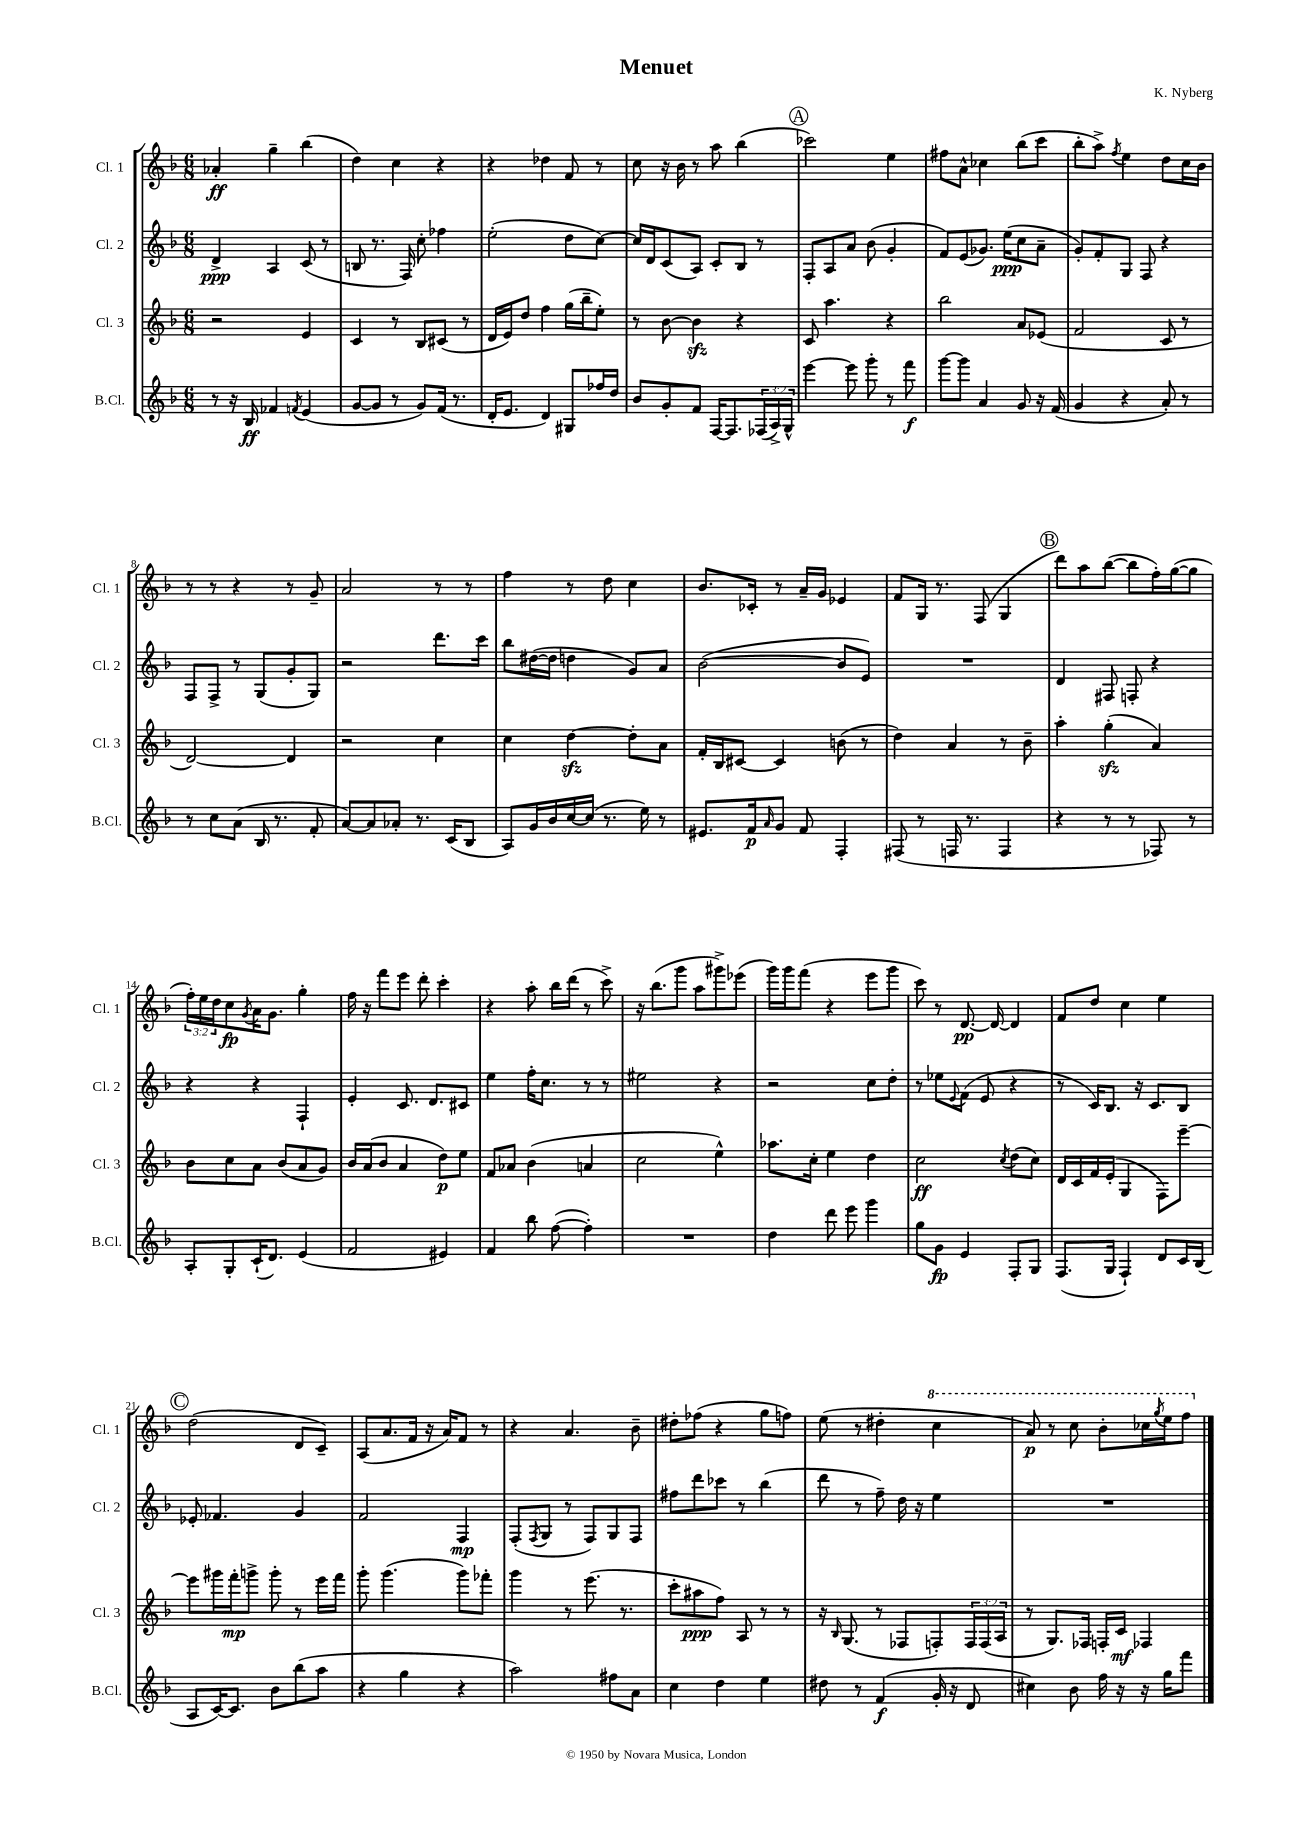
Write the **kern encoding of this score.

**kern	**dynam	**kern	**dynam	**kern	**dynam	**kern	**dynam
*part4	*part4	*part3	*part3	*part2	*part2	*part1	*part1
*staff4	*staff4	*staff3	*staff3	*staff2	*staff2	*staff1	*staff1
*I"B.Cl.	*	*I"Cl. 3	*	*I"Cl. 2	*	*I"Cl. 1	*
*I'B.Cl.	*	*I'Cl. 3	*	*I'Cl. 2	*	*I'Cl. 1	*
*clefG2	*	*clefG2	*	*clefG2	*	*clefG2	*
*k[b-]	*	*k[b-]	*	*k[b-]	*	*k[b-]	*
*M6/8	*	*M6/8	*	*M6/8	*	*M6/8	*
=1	=1	=1	=1	=1	=1	=1	=1
8r	.	2r	.	4d^/	ppp	4a-X'/	ff
16r	.	.	.	.	.	.	.
16B-/	ff	.	.	.	.	.	.
4f-X/	.	.	.	4A/	.	4gg~\	.
8qfn/	.	.	.	.	.	.	.
(4e/	.	4e/	.	(8c/	.	(4bb-\	.
.	.	.	.	8r	.	.	.
=2	=2	=2	=2	=2	=2	=2	=2
[8g/L	.	4c/	.	8Bn/	.	4dd\)	.
8g/J]	.	.	.	8.r	.	.	.
8r	.	8r	.	.	.	4cc\	.
.	.	.	.	16F/)	.	.	.
8g/L)	.	8B-/L	.	8cc'\	.	.	.
(16f/Jk	.	(8c#X/J	.	4ff-X\	.	4r	.
8.r	.	.	.	.	.	.	.
.	.	8r	.	.	.	.	.
=3	=3	=3	=3	=3	=3	=3	=3
16d'/KL	.	16d/LL	.	(2ee'\	.	4r	.
8.e/J	.	16e/J)	.	.	.	.	.
.	.	8dd/J	.	.	.	.	.
4d/)	.	4ff\	.	.	.	4dd-X\	.
8G#X/L	.	(16gg\LL	.	8dd\L	.	8f/	.
.	.	16bb-~\J	.	.	.	.	.
16ff-X/L	.	8ee'\J)	.	[8cc\J)	.	8r	.
16dd/JJ	.	.	.	.	.	.	.
=4	=4	=4	=4	=4	=4	=4	=4
8b-/L	.	8r	.	16cc/LL]	.	8cc\	.
.	.	.	.	16d/J	.	.	.
8g'/	.	[8b-\	.	(8c/	.	16r	.
.	.	.	.	.	.	16b-\	.
8f/J	.	4b-zz\]	.	8A/J)	.	8r	.
[16F/KL	.	.	.	8c'/L	.	8aa\	.
8.F/]	.	.	.	.	.	.	.
.	.	4r	.	8B-/J	.	(4bb-\	.
(24F-X/L	.	.	.	8r	.	.	.
24A^/)	.	.	.	.	.	.	.
24G^^/JJ	.	.	.	.	.	.	.
!!LO:REH:place=s1:t=A
=5	=5	=5	=5	=5	=5	=5	=5
[4eee\	.	8c/	.	8F'/L	.	2ccc-X\)	.
.	.	4.aa\	.	8A/	.	.	.
8eee\]	.	.	.	8a/J	.	.	.
8ggg'\	.	.	.	(8b-\	.	.	.
8r	.	4r	.	4g'/	.	4ee\	.
8fff\	f	.	.	.	.	.	.
=6	=6	=6	=6	=6	=6	=6	=6
[8ggg\L	.	2bb-\	.	8f/L)	.	8ff#X\L	.
8ggg\J]	.	.	.	(8e/	.	8a^^\J	.
4a/	.	.	.	8.g-X/J)	.	4cc-X\	.
.	.	.	.	(16ee\KL	ppp	.	.
8g/	.	8a/L	.	8cc\	.	(8bb-\L	.
16r	.	(8e-X/J	.	8a~\J	.	8ccc\J	.
(16f/	.	.	.	.	.	.	.
=7	=7	=7	=7	=7	=7	=7	=7
4g/	.	2f/	.	8g'/L)	.	8bb-'\L	.
.	.	.	.	8f'/	.	8aa^\J)	.
.	.	.	.	.	.	8qff/	.
4r	.	.	.	8G/J	.	4ee\	.
.	.	.	.	8F/	.	.	.
8a'/)	.	8c/	.	4r	.	8dd\L	.
8r	.	8r	.	.	.	16cc\L	.
.	.	.	.	.	.	16b-\JJ	.
!!LO:LB:g=z
=8	=8	=8	=8	=8	=8	=8	=8
8r	.	[2d/)	.	8F/L	.	8r	.
8cc\L	.	.	.	8F^/J	.	8r	.
(8a\J	.	.	.	8r	.	4r	.
16B-/	.	.	.	(8G/L	.	.	.
8.r	.	.	.	.	.	.	.
.	.	4d/]	.	8g'/	.	8r	.
8f'/	.	.	.	8G/J)	.	8g~/	.
=9	=9	=9	=9	=9	=9	=9	=9
[8a/L)	.	2r	.	2r	.	2a/	.
8a/]	.	.	.	.	.	.	.
8a-X'/J	.	.	.	.	.	.	.
8.r	.	.	.	.	.	.	.
.	.	4cc\	.	8.ddd\L	.	8r	.
(16c/KL	.	.	.	.	.	.	.
8B-/J	.	.	.	.	.	8r	.
.	.	.	.	16ccc\Jk	.	.	.
=10	=10	=10	=10	=10	=10	=10	=10
8A/L)	.	4cc\	.	8bb-\L	.	4ff\	.
16g/L	.	.	.	([16dd#X\L	.	.	.
16b-/	.	.	.	16dd#\JJ]	.	.	.
[16cc/	.	[4ddzz\	.	4ddn\	.	8r	.
(16cc/JJ]	.	.	.	.	.	.	.
8.r	.	.	.	.	.	8dd\	.
.	.	8dd'\L]	.	8g/L)	.	4cc\	.
16ee\)	.	.	.	.	.	.	.
8r	.	8a\J	.	8a/J	.	.	.
=11	=11	=11	=11	=11	=11	=11	=11
8.e#X/L	.	16f'/LL	.	([2b-\	.	8.b-/L	.
.	.	16B-/J	.	.	.	.	.
.	.	[8c#X/J	.	.	.	.	.
16f/k	p	.	.	.	.	16c-X'/Jk	.
16qqa/	.	.	.	.	.	.	.
8g/J	.	4c#/]	.	.	.	8r	.
8f/	.	.	.	.	.	16a~/LL	.
.	.	.	.	.	.	16g/JJ	.
4F'/	.	(8bn\	.	8b-/L]	.	4e-X/	.
.	.	8r	.	8e/J)	.	.	.
=12	=12	=12	=12	=12	=12	=12	=12
(8F#X/	.	4dd\)	.	2.r	.	8f/L	.
8r	.	.	.	.	.	16G/Jk	.
.	.	.	.	.	.	8.r	.
16Fn/	.	4a/	.	.	.	.	.
8.r	.	.	.	.	.	.	.
.	.	.	.	.	.	(8F/	.
4F/	.	8r	.	.	.	4G/	.
.	.	8b-~\	.	.	.	.	.
!!LO:REH:place=s1:t=B
=13	=13	=13	=13	=13	=13	=13	=13
4r	.	4aa'\	.	4d/	.	8ddd\L)	.
.	.	.	.	.	.	8aa\	.
8r	.	(4ggzz'\	.	8F#X/	.	([8bb-\J	.
8r	.	.	.	8Fn'/	.	8bb-\L]	.
8F-X/)	.	4a/)	.	4r	.	16ff'\L)	.
.	.	.	.	.	.	([16gg\J	.
8r	.	.	.	.	.	8gg\J]	.
!!LO:LB:g=z
=14	=14	=14	=14	=14	=14	=14	=14
8A'/L	.	8b-\L	.	4r	.	24ff'\LL)	.
.	.	.	.	.	.	24ee\	.
.	.	.	.	.	.	24dd\J	.
8G'/	.	8cc\	.	.	.	8cc\	fp
.	.	.	.	.	.	8qg/	.
(16c`/K	.	8a\J	.	4r	.	16a\K	.
8.d/J)	.	.	.	.	.	8.g\J	.
.	.	(8b-/L	.	.	.	.	.
(4e/	.	8a/	.	4F`/	.	4gg'\	.
.	.	8g/J)	.	.	.	.	.
=15	=15	=15	=15	=15	=15	=15	=15
2f/	.	16b-/LL	.	4e'/	.	16ff\	.
.	.	(16a/J	.	.	.	16r	.
.	.	8b-/J	.	.	.	8fff\L	.
.	.	4a/	.	8.c/	.	8eee\J	.
.	.	.	.	.	.	8ddd'\	.
.	.	.	.	8.d/L	.	.	.
4e#X/)	.	8dd\L)	p	.	.	4ccc'\	.
.	.	8ee\J	.	8c#X/J	.	.	.
=16	=16	=16	=16	=16	=16	=16	=16
4f/	.	8f/L	.	4ee\	.	4r	.
.	.	8a-X/J	.	.	.	.	.
8bb-\	.	(4b-\	.	16ff'\KL	.	8aa'\	.
.	.	.	.	8.cc\J	.	.	.
([8ff\	.	.	.	.	.	16bb-\LL	.
.	.	.	.	.	.	(16ddd\JJ	.
4ff'\])	.	4an/	.	8r	.	8r	.
.	.	.	.	8r	.	8ccc^\)	.
=17	=17	=17	=17	=17	=17	=17	=17
2.r	.	2cc\	.	2ee#X\	.	16r	.
.	.	.	.	.	.	(8.bb-\L	.
.	.	.	.	.	.	8ggg\J	.
.	.	.	.	.	.	8aa\L	.
.	.	4ee^^\)	.	4r	.	8ggg#X^\)	.
.	.	.	.	.	.	(8eee-X\J	.
=18	=18	=18	=18	=18	=18	=18	=18
4dd\	.	8.aa-X\L	.	2r	.	16ggg\LL)	.
.	.	.	.	.	.	16ggg\J	.
.	.	.	.	.	.	(8fff\J	.
.	.	16cc'\Jk	.	.	.	.	.
8ddd\	.	4ee\	.	.	.	4r	.
8eee\	.	.	.	.	.	.	.
4ggg\	.	4dd\	.	8cc\L	.	8eee\L	.
.	.	.	.	8dd'\J	.	8ggg\J	.
=19	=19	=19	=19	=19	=19	=19	=19
8gg\L	.	2cc\	ff	8r	.	8ccc\)	.
8g\J	fp	.	.	8ee-X\L	.	8r	.
.	.	.	.	8qqe/	.	.	.
4e/	.	.	.	(8f\J	.	[8.d/	pp
.	.	.	.	8e/	.	.	.
.	.	.	.	.	.	16d/_	.
.	.	8qcc/	.	.	.	.	.
8F'/L	.	(8dd\L	.	4r	.	4d/]	.
8G/J	.	8cc\J)	.	.	.	.	.
=20	=20	=20	=20	=20	=20	=20	=20
(8.F/L	.	16d/LL	.	8r	.	8f/L	.
.	.	16c/	.	.	.	.	.
.	.	16f/	.	16c/KL)	.	8dd/J	.
16G/Jk	.	(16e'/JJ	.	8.B-/J	.	.	.
4F`/)	.	4G/	.	.	.	4cc\	.
.	.	.	.	16r	.	.	.
.	.	.	.	8.c/L	.	.	.
8d/L	.	8F\L)	.	.	.	4ee\	.
16c/L	.	[8eee~\J	.	8B-/J	.	.	.
(16B-/JJ	.	.	.	.	.	.	.
!!LO:LB:g=z
!!LO:REH:place=s1:t=C
=21	=21	=21	=21	=21	=21	=21	=21
8A/L	.	8eee\L]	.	8e-X'/	.	(2dd\	.
[16c/K)	.	16ggg#X\L	.	4.f-X/	.	.	.
8.c/J]	.	16fff'\J	mp	.	.	.	.
.	.	8gggn^\J	.	.	.	.	.
8b-\L	.	8ggg'\	.	.	.	.	.
(8bb-\	.	8r	.	4g/	.	8d/L	.
8aa\J	.	16eee\LL	.	.	.	8c~/J)	.
.	.	16fff\JJ	.	.	.	.	.
=22	=22	=22	=22	=22	=22	=22	=22
4r	.	8ggg'\	.	2f/	.	(8A/L	.
.	.	(4.ggg\	.	.	.	8.a/	.
4gg\	.	.	.	.	.	.	.
.	.	.	.	.	.	16f/Jk	.
.	.	.	.	.	.	16r	.
.	.	.	.	.	.	16a/KL)	.
4r	.	8ggg\L)	.	4F/	mp	8f/J	.
.	.	8fff-X'\J	.	.	.	8r	.
=23	=23	=23	=23	=23	=23	=23	=23
2aa\)	.	4ggg\	.	(8F'/L	.	4r	.
.	.	.	.	8qF/	.	.	.
.	.	.	.	8G/J	.	.	.
.	.	8r	.	8r	.	4.a/	.
.	.	(8.eee\	.	8F/L)	.	.	.
8ff#X\L	.	.	.	8G/	.	.	.
.	.	8.r	.	.	.	.	.
8a\J	.	.	.	8F/J	.	8b-~\	.
=24	=24	=24	=24	=24	=24	=24	=24
4cc\	.	8ccc'\L	.	8ff#X\L	.	8dd#X'\L	.
.	.	8aa#X\	ppp	8ddd\	.	(8ff-X\J	.
4dd\	.	8ff\J)	.	8ccc-X\J	.	4r	.
.	.	8A/	.	8r	.	.	.
4ee\	.	8r	.	(4bb-\	.	8gg\L	.
.	.	8r	.	.	.	8ffn\J)	.
=25	=25	=25	=25	=25	=25	=25	=25
8dd#X\	.	16r	.	8ddd\	.	(8ee\	.
.	.	16qqB-/	.	.	.	.	.
.	.	(8.G/	.	.	.	.	.
8r	.	.	.	8r	.	8r	.
(4f/	f	8r	.	8ff~\)	.	4dd#X'\	.
.	.	8F-X/L	.	16dd\	.	.	.
.	.	.	.	16r	.	.	.
*	*	*	*	*	*	*8va	*
16g'/	.	8Fn'/)	.	4ee\	.	4ccc\	.
16r	.	.	.	.	.	.	.
8d/	.	24F/L	.	.	.	.	.
.	.	(24F/	.	.	.	.	.
.	.	24A/JJ	.	.	.	.	.
=26	=26	=26	=26	=26	=26	=26	=26
4cc#X\)	.	8r	.	2.r	.	8aa/)	p
.	.	8.G/L)	.	.	.	8r	.
8b-\	.	.	.	.	.	8ccc\	.
.	.	16F-X/Jk	.	.	.	.	.
16ff\	.	16Fn'/LL	.	.	.	8bb-'\L	.
16r	.	16c/JJ	mf	.	.	.	.
16r	.	4F-X/	.	.	.	16ccc-X\L	.
.	.	.	.	.	.	8qggg/	.
16gg\KL	.	.	.	.	.	16eee\J	.
8fff\J	.	.	.	.	.	8fff\J	.
*	*	*	*	*	*	*X8va	*
==	==	==	==	==	==	==	==
*-	*-	*-	*-	*-	*-	*-	*-
